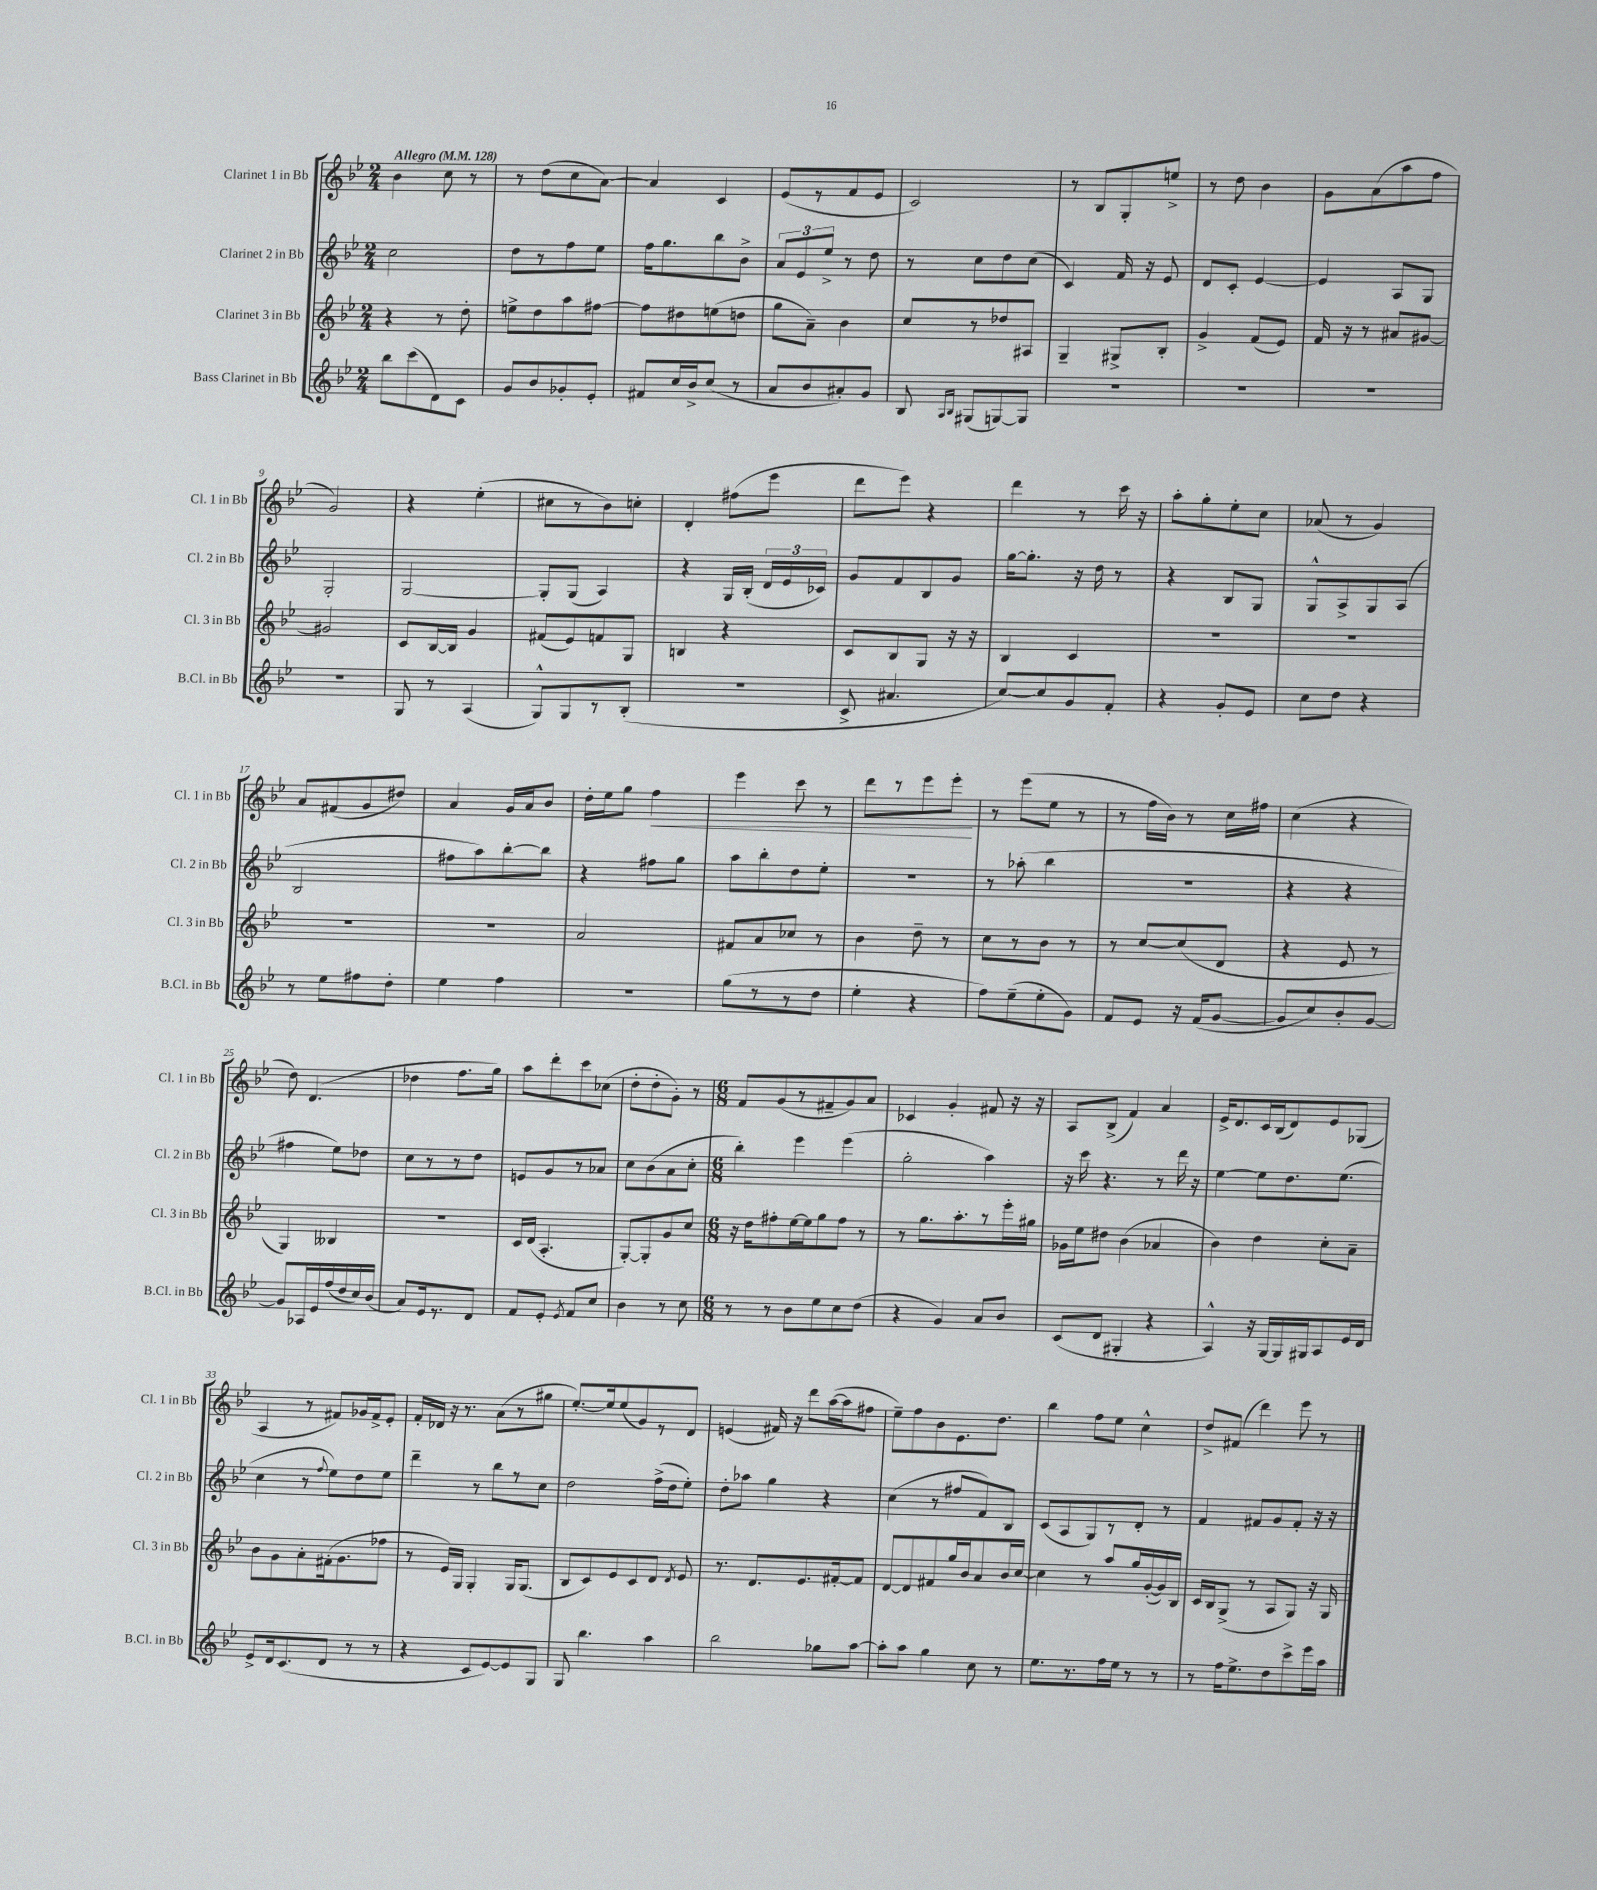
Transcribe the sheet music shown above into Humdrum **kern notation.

**kern	**kern	**kern	**kern
*staff4	*staff3	*staff2	*staff1
*clefG2	*clefG2	*clefG2	*clefG2
*k[b-e-]	*k[b-e-]	*k[b-e-]	*k[b-e-]
*M2/4	*M2/4	*M2/4	*M2/4
*MM128	*MM128	*MM128	*MM128
8bb-	4r	2cc	4b-
(8ccc	.	.	.
8d)	8r	.	8cc
8c	8dd'	.	8r
=	=	=	=
8g	8ee^	8dd	8r
8b-	8dd	8r	(8dd
8g-'	8aa	8ff	8cc
8e-'	[8ff#	8ee-	[8a)
=	=	=	=
8f#	8ff#]	16ff	4a]
.	.	8.gg	.
16cc	8dd#	.	.
16b-^	.	.	.
(8cc	(8ee	8bb-	4c
8r	8dd	8b-^	.
=	=	=	=
8a	8gg	12a	(8e-
.	.	12e-	.
8b-	8a~)	.	8r
.	.	12ee-^	.
8a#')	4b-	8r	8f
8g	.	8dd	8e-
=	=	=	=
8B-	8cc	8r	2c)
16qqA	.	.	.
16qqB-	.	.	.
(8G#	8r	8cc	.
[8G)	8dd-	8dd	.
8G]	8A#	(8cc	.
=	=	=	=
2r	4G~	4c)	8r
.	.	.	8B-
.	8G#^	16f	8G'
.	.	16r	.
.	8B-'	8e-	8ee^
=	=	=	=
2r	4g^	8d	8r
.	.	8c'	8dd
.	(8f	[4e-	4b-
.	8e-)	.	.
=	=	=	=
2r	16f	4e-]	8g
.	16r	.	.
.	8r	.	(8a
.	8a#	8A	8aa
.	[8g#	8G	8ff
=	=	=	=
2r	2g#]	2G'	2g)
=	=	=	=
8G	8c	[2G	4r
8r	[16B-	.	.
.	16B-]	.	.
(4A	4g	.	(4ee-'
=	=	=	=
8G^^)	(8f#	8G']	8cc#
8G	8e-)	(8G	8r
8r	8f	4A)	8b-)
(8B-'	8G	.	8cc'
=	=	=	=
2r	4B	4r	4d'
.	4r	16G	(8ff#
.	.	(16B-'	.
.	.	24d	8eee-
.	.	24e-	.
.	.	24c-)	.
=	=	=	=
8c^	8c	8g	8ddd
4.a#	8B-	8f	8eee-)
.	8G	8B-	4r
.	16r	8g	.
.	16r	.	.
=	=	=	=
[8cc)	4B-	[16gg	4ddd
.	.	8.gg']	.
8cc]	.	.	.
8g	4c	16r	8r
.	.	16dd	.
8f'	.	8r	16ccc
.	.	.	16r
=	=	=	=
4r	2r	4r	8aa'
.	.	.	8gg'
8g'	.	8B-	8ee-'
8e-	.	8G	8cc
=	=	=	=
8cc	2r	8G^^	(8a-
8dd	.	8A^	8r
4r	.	8G	4g)
.	.	(8A	.
=	=	=	=
8r	2r	2B-	8a
8ee-	.	.	(8f#
8ff#	.	.	8g
8dd'	.	.	8dd#)
=	=	=	=
4ee-	2r	8ff#	4a
.	.	8aa)	.
4ff	.	[8bb-'	16g
.	.	.	16a
.	.	8bb-]	8b-
=	=	=	=
2r	2a	4r	16dd'
.	.	.	16ee-
.	.	.	8gg
.	.	8ff#	4ff
.	.	8gg	.
=	=	=	=
(8gg	8f#	8aa	4eee-
8r	8a	8bb-'	.
8r	8cc-	8dd	8ccc
8dd	8r	8ee-'	8r
=	=	=	=
4ee-'	4b-	2r	8ddd
.	.	.	8r
4r	8dd~	.	8eee-
.	8r	.	8eee-'
=	=	=	=
8ff)	8cc	8r	8r
(8ee-~	8r	(8aa-'	(8eee-
8ee-'	8b-	4bb-	8ee-
8g)	8r	.	8r
=	=	=	=
8f	8r	2r	8r
8e-	[8cc	.	16ff
.	.	.	16b-)
16r	(8cc]	.	8r
(16f	.	.	.
[8g	8d	.	16cc
.	.	.	16ff#
=	=	=	=
8g]	4r	4r	(4cc
8cc)	.	.	.
8b-'	8e-	4r	4r
[8g	8r	.	.
=	=	=	=
8g]	4G)	4ff#	8dd)
16A-	.	.	(4.d
16e-	.	.	.
(16ff	4B--	8ee-)	.
16dd	.	.	.
16cc)	.	8dd-	.
(16b-	.	.	.
=	=	=	=
8a)	2r	8cc	4dd-
16e-	.	8r	.
8.r	.	.	.
.	.	8r	8.ff
8d	.	8dd	.
.	.	.	16gg)
=	=	=	=
8f	16c	8e	8aa
.	(16d	.	.
8e-'	4.A'	8g	8ddd'
8qe-	.	.	.
8f	.	8r	8ccc
8cc	.	8a-	(8cc-
=	=	=	=
4b-	[8G')	8cc	8dd'
.	8G']	(8b-	8dd'
8r	8g	8a	8g')
8cc	8cc	8cc'	8r
=	=	=	=
*M6/8	*M6/8	*M6/8	*M6/8
8r	16r	4bb-')	8f
.	16dd	.	.
8r	8ff#'	.	(8g
8b-	[16ee-	4eee-	8r
.	16ee-]	.	.
8ee-	8gg	.	8f#~
8cc	8ff#	(4eee-	8g)
(8dd	8r	.	8a
=	=	=	=
4r	8r	2gg'	4c-
.	8.gg	.	.
4g)	.	.	4g'
.	8.aa'	.	.
8a	8r	4aa)	8f#
8b-	16eee-'	.	16r
.	16gg#	.	16r
=	=	=	=
(8c	16g-	16r	8A
.	16ee-	16ccc	.
8d	8dd#	4.r	(8B-^
4G#'	(4b-	.	4f)
4r	4a-	8r	4a
.	.	16ddd	.
.	.	16r	.
=	=	=	=
4A^^)	4b-)	[4ee-	16e-^
.	.	.	8.d
16r	4dd	8ee-]	16c
[16G	.	.	(16B-
16G]	.	8.dd	8d)
16G#	.	.	.
8A	8cc'	.	8e-
.	.	(8.ee-	.
16e-	8a~	.	(8G-
16d	.	.	.
=	=	=	=
8e-^	8b-	4cc	4A
16d	8g	.	.
(8.c	.	.	.
.	8a'	8r	8r
.	.	8qqff	.
8d	(16f#'	8ee-)	8f#)
.	8.g	.	.
8r	.	8dd	16g-
.	.	.	16f#^
8r	8ff-	8ee-	8e-'
=	=	=	=
4r	8r	4ddd~	16f'
.	.	.	16d-
.	16e-)	.	16r
.	16G	.	8.r
8c	4G'	8r	.
[8e-)	.	8bb-	(8a
8e-]	16G	8r	8r
.	(8.G	.	.
8G	.	8cc	8gg#
=	=	=	=
8G	8B-	2dd	[8.ee-')
4.bb-	8c)	.	.
.	.	.	16ee-]
.	8e-	.	(8ee-
.	8c	.	8g)
4aa	8d	(16ff^	8r
.	.	16dd	.
.	8qd	.	.
.	8e-	8ee-')	8d
=	=	=	=
2bb-	8.r	8dd'	(4e
.	.	8aa-	.
.	8.d	.	.
.	.	4gg	16f#)
.	.	.	16r
.	8.e-	.	8ddd
8gg-	.	4r	([16aa
.	[16f#'	.	16aa]
[8aa	8f#]	.	8ff#
=	=	=	=
8aa']	[8d	(4cc	8ee-~)
8aa	8d]	.	8ff
4gg	8f#	8r	8b-
.	16gg	8ff#	8.e-
.	16b-	.	.
8cc	8a	8f)	.
.	.	.	8.dd
8r	16b-	8B-	.
.	[16cc	.	.
=	=	=	=
8.ee-	4cc]	(8c	4bb-
.	.	8A	.
8.r	.	.	.
.	8r	8G)	8ff
16ff	8aa	8r	8ee-
16ee-	.	.	.
8r	16gg	8d'	4cc^^
.	([16g'	.	.
8r	16g])	8r	.
.	16B-	.	.
=	=	=	=
8r	16c	4f	8dd^
.	16B-	.	.
16ff	(8G^	.	(8f#
8.ee-^	.	.	.
.	8r	8f#	4ddd)
8dd	8A	8g	.
8ccc^	8G)	8f#'	8eee-
16eee-	16r	16r	8r
16aa	16G	16r	.
==	==	==	==
*-	*-	*-	*-
